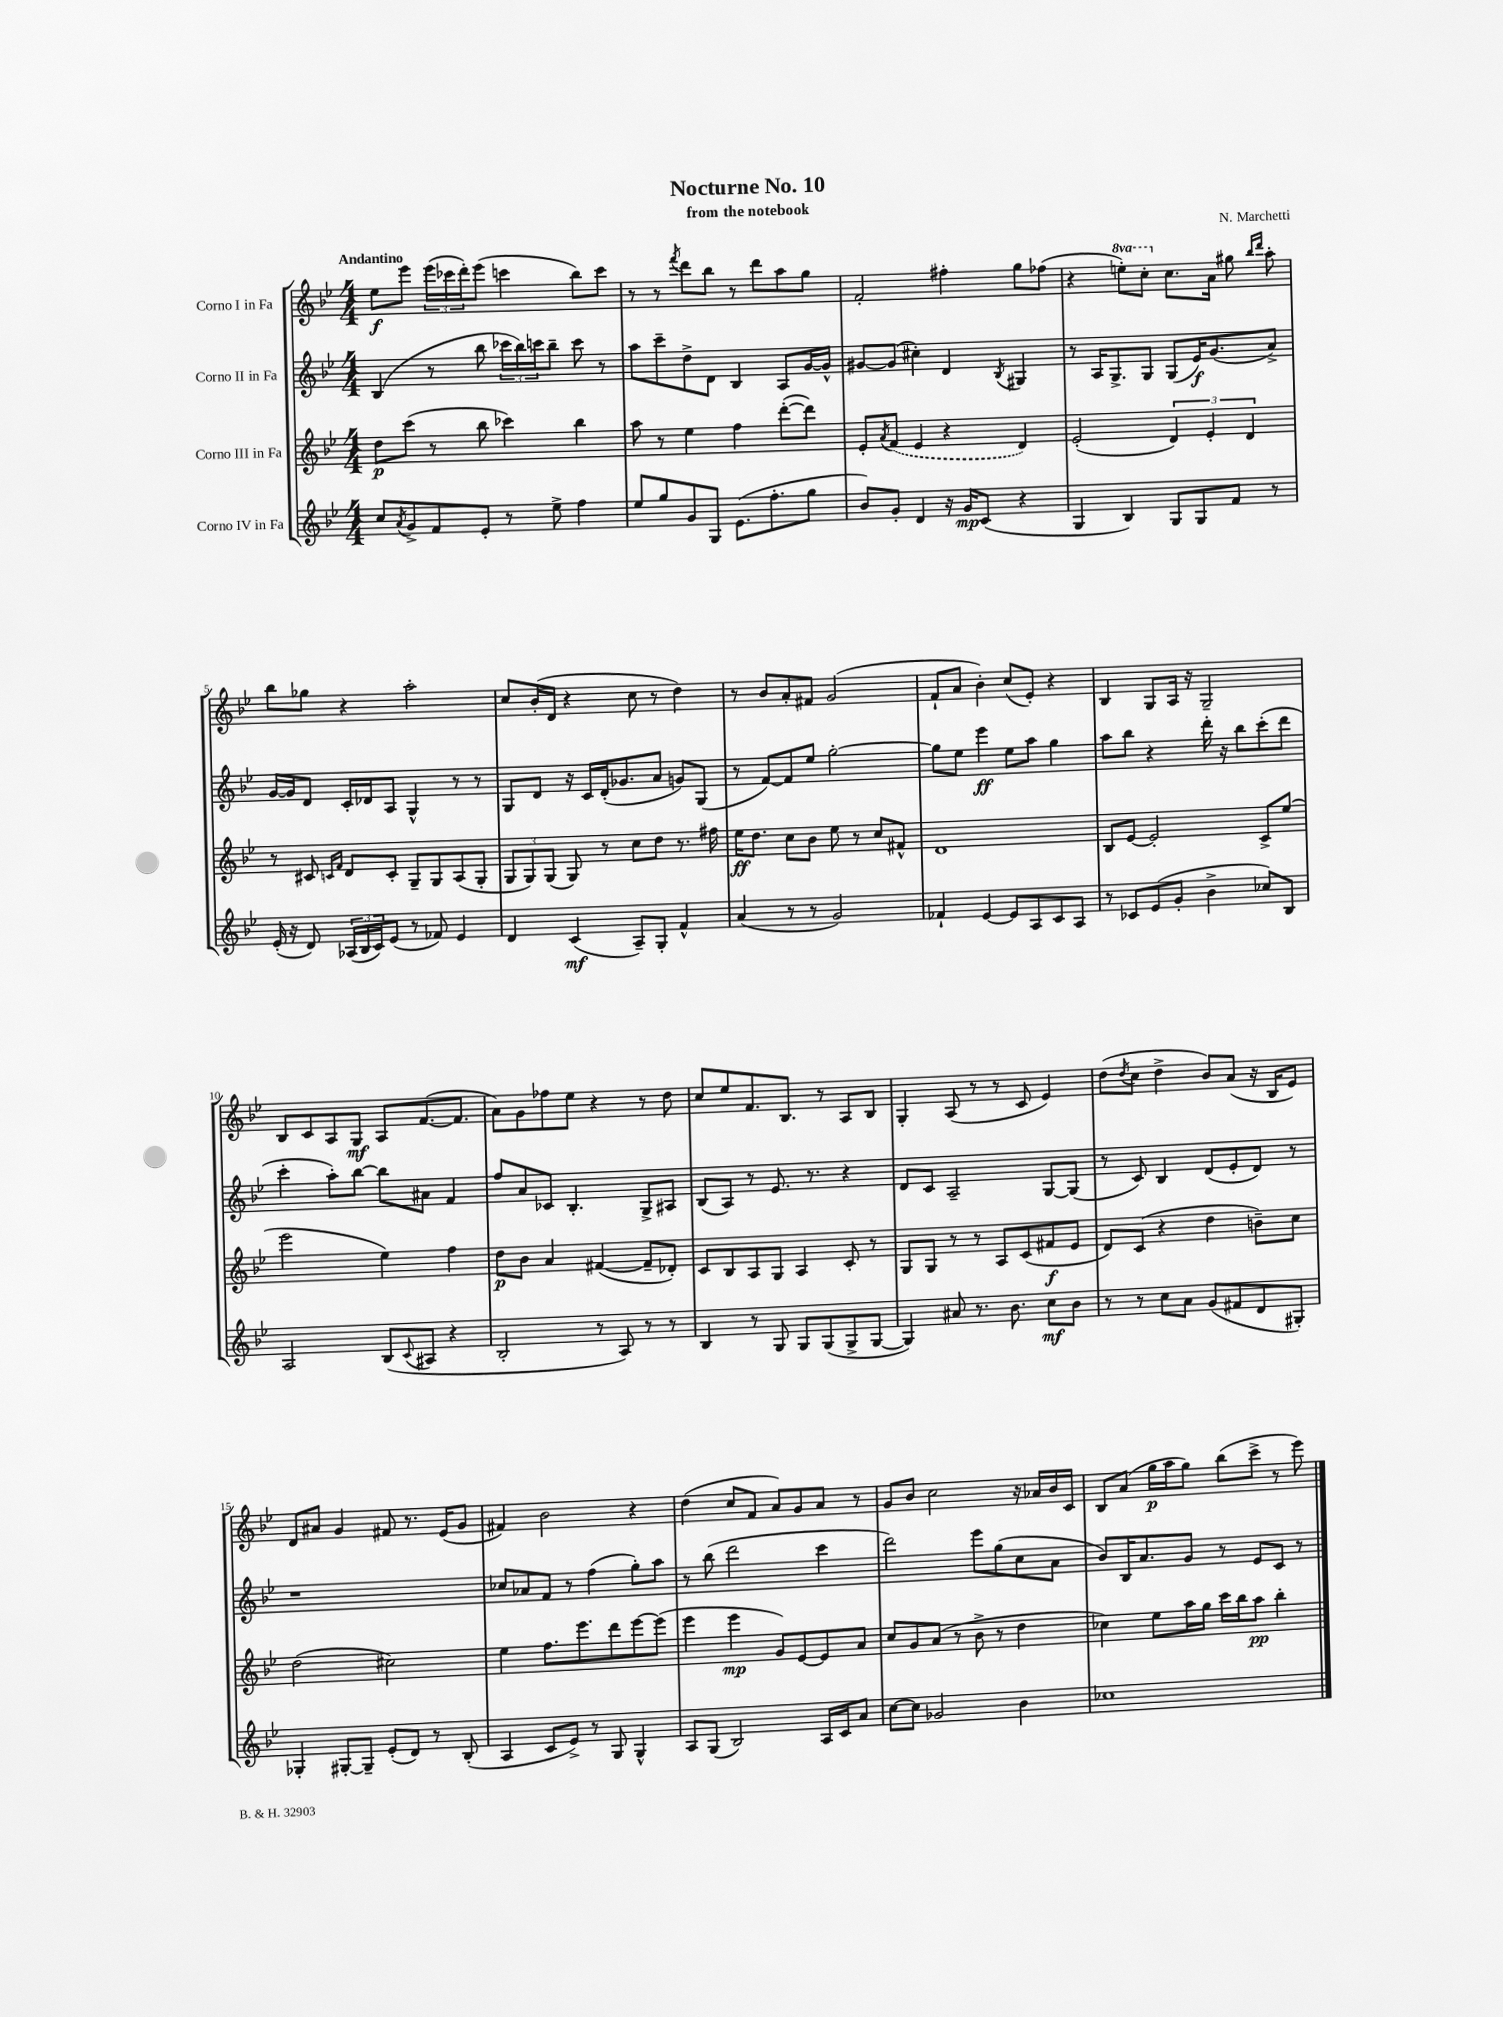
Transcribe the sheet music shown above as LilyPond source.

\header { title = "Nocturne No. 10" composer = "N. Marchetti" subtitle = "from the notebook" }
<<
\new StaffGroup <<
\new Staff = "s0" \with { instrumentName = "Corno I in Fa" } {
    \clef treble \key bes \major \numericTimeSignature \time 4/4 \set Staff.ottavationMarkups = #ottavation-simple-ordinals \tempo "Andantino"
    ees''8\f ees'''8 \tuplet 3/2 { ees'''16( ces'''16 d'''16-.) } ees'''8( c'''4 bes''8) c'''8 |
    r8 r8 \acciaccatura { f'''8 } d'''8 bes''8 r8 d'''8 a''8 g''8 |
    f'2-. fis''4-. g''8 fes''8( |
    r4 \ottava #1 e'''8-.) c'''8-. \ottava #0 c''8. a'16 gis''8 \grace { bes''16 d'''16 } a''8-. |
    bes''8 ges''8 r4 a''2-. |
    c''8 bes'16-.( d'16 r4 c''8 r8 d''4) |
    r8 bes'8 a'8-. fis'8 g'2( |
    f'8-! a'8 bes'4-.) c''8( ees'8-.) r4 |
    bes4 g8 a16 r16 g2-- |
    bes8 c'8 a8 g8\mf a8 f'8.~( f'8. |
    a'8) g'8 fes''8 ees''8 r4 r8 d''8 |
    c''8 ees''8 f'8. bes8. r8 a8 bes8 |
    g4-. a8( r8 r8 c'8 ees'4) |
    d''8( \acciaccatura { d''8 } c''8 d''4-> bes'8) a'8( r16 bes16 ees'8) |
    d'8 ais'8 g'4 fis'8 r8. ees'16( g'8 |
    fis'4) bes'2 r4 |
    d''4( c''8 f'8 a'8) g'8 a'8 r8 |
    g'8 bes'8 c''2 r16 aes'16 bes'16 c'16 |
    bes8 a'8( g''16\p a''16 g''8) bes''8( c'''8-> r8 ees'''8) \bar "|." |
}
\new Staff = "s1" \with { instrumentName = "Corno II in Fa" } {
    \clef treble \key bes \major \numericTimeSignature \time 4/4
    bes4( r8 bes''8 \tuplet 3/2 { ces'''16 bes''16) c'''16 } bes''8-- c'''8 r8 |
    a''8 c'''8-- d''8-> d'8 bes4 a8 g'16~ g'16-^ |
    gis'8~ gis'8( cis''4-.) d'4 \acciaccatura { bes8 } gis4 |
    r8 a16 g8.-> g8 g8( ees'16\f) g'8.( a'8->) |
    g'16~ g'16 d'8 c'16-. des'16 a8 g4-^ r8 r8 |
    g8 d'8 r16 c'16 d'16-.( ges'8. a'8 g'8) g8( |
    r8 f'8~) f'8 ees''8 g''2~-. |
    g''8 ees''8 ees'''4\ff ees''8 a''8 g''4 |
    a''8 bes''8 r4 d'''16-. r16 bes''8 c'''8-.( d'''8 |
    c'''4-. a''8-.) bes''8~ bes''8 ais'8 f'4 |
    f''8 a'8 ces'8 bes4.-. g8-> ais8 |
    bes8( a8) r8 ees'8. r8. r4 |
    d'8 c'8 a2-- g8~ g8( |
    r8 c'8) bes4 d'8( ees'8-. d'8) r8 |
    r1 |
    ces''8 aes'8 f'8 r8 f''4( g''8-.) a''8 |
    r8 bes''8( d'''2 c'''4 |
    d'''2) ees'''8 g''8( c''8 a'8 |
    bes'8) bes16 a'8. g'8 r8 ees'8 c'8 r8 \bar "|." |
}
\new Staff = "s2" \with { instrumentName = "Corno III in Fa" } {
    \clef treble \key bes \major \numericTimeSignature \time 4/4
    d''8\p c'''8( r8 bes''8 ces'''4) bes''4 |
    a''8 r8 ees''4 f''4 d'''8~-.( d'''8) |
    ees'8-. \acciaccatura { a'8 } \once \slurDashed f'8( ees'4 r4 d'4) |
    ees'2-.( \tuplet 3/2 { d'4) ees'4-. d'4 } |
    r8 cis'8 \grace { c'16 f'16 } d'8 c'8-. g8-- g8 a8( g8-. |
    \tuplet 3/2 { g8 g8) g8( } g8) r8 c''8 d''8 r8. fis''16 |
    ees''16\ff d''8. c''8 bes'8 ees''8 r8 c''8 fis'8-^ |
    d'1 |
    bes8 ees'8~ ees'2-. c'8-> ees''8( |
    ees'''2 ees''4) f''4 |
    d''8\p bes'8 a'4 fis'4~( fis'8-- des'8-.) |
    c'8 bes8 a8 g8 a4 c'8-. r8 |
    g8 g8 r8 r8 a8 c'8( fis'8\f ees'8 |
    d'8) c'8( r4 d''4 b'8--) c''8 |
    d''2( cis''2) |
    ees''4 f''8. ees'''8. d'''8 ees'''8~ ees'''8( |
    ees'''4 ees'''4\mp g'8) ees'8~ ees'8 a'8 |
    c''8 g'8 a'8( r8 bes'8-> r8 d''4 |
    ces''4) ees''8 a''16 g''16 c'''16 bes''16 a''8\pp bes''4-. \bar "|." |
}
\new Staff = "s3" \with { instrumentName = "Corno IV in Fa" } {
    \clef treble \key bes \major \numericTimeSignature \time 4/4
    c''8 \acciaccatura { a'8 } g'8-> f'8 ees'8-. r8 ees''8-> f''4 |
    ees''8 g''8 g'8 g8 ees'8.( f''8.-. g''8 |
    bes'8) g'8-. d'4 r16 g'16\mp c'8( r4 |
    g4 bes4) g8 g8 f'8 r8 |
    ees'16-.( r16 d'8) \tuplet 3/2 { aes16( bes16 c'16) } ees'8( r8 fes'8) ees'4 |
    d'4 c'4\mf( a8--) g8-. f'4-^ |
    a'4( r8 r8 g'2) |
    fes'4-! ees'4~ ees'8 a8 c'8 a8 |
    r8 ces'8 ees'8( g'8-. bes'4-> ces''8) bes8 |
    a2 bes8( \appoggiatura { c'8 } ais8 r4 |
    bes2-. r8 a8) r8 r8 |
    bes4 r8 g8 g8 g8( g8-> g8~ |
    g4) ais'8 r8. bes'8. c''8\mf bes'8 |
    r8 r8 c''8 a'8 g'8( fis'8 d'8 gis8-.) |
    ges4-. gis8~-. gis8-- ees'8-.( d'8) r8 bes8-.( |
    a4 c'8 ees'8->) r8 g8 g4-^ |
    a8 g8( bes2) a16 c'16 a'8 |
    c''8~ c''8 ges'2 bes'4 |
    ces''1 \bar "|." |
}
>>
>>
